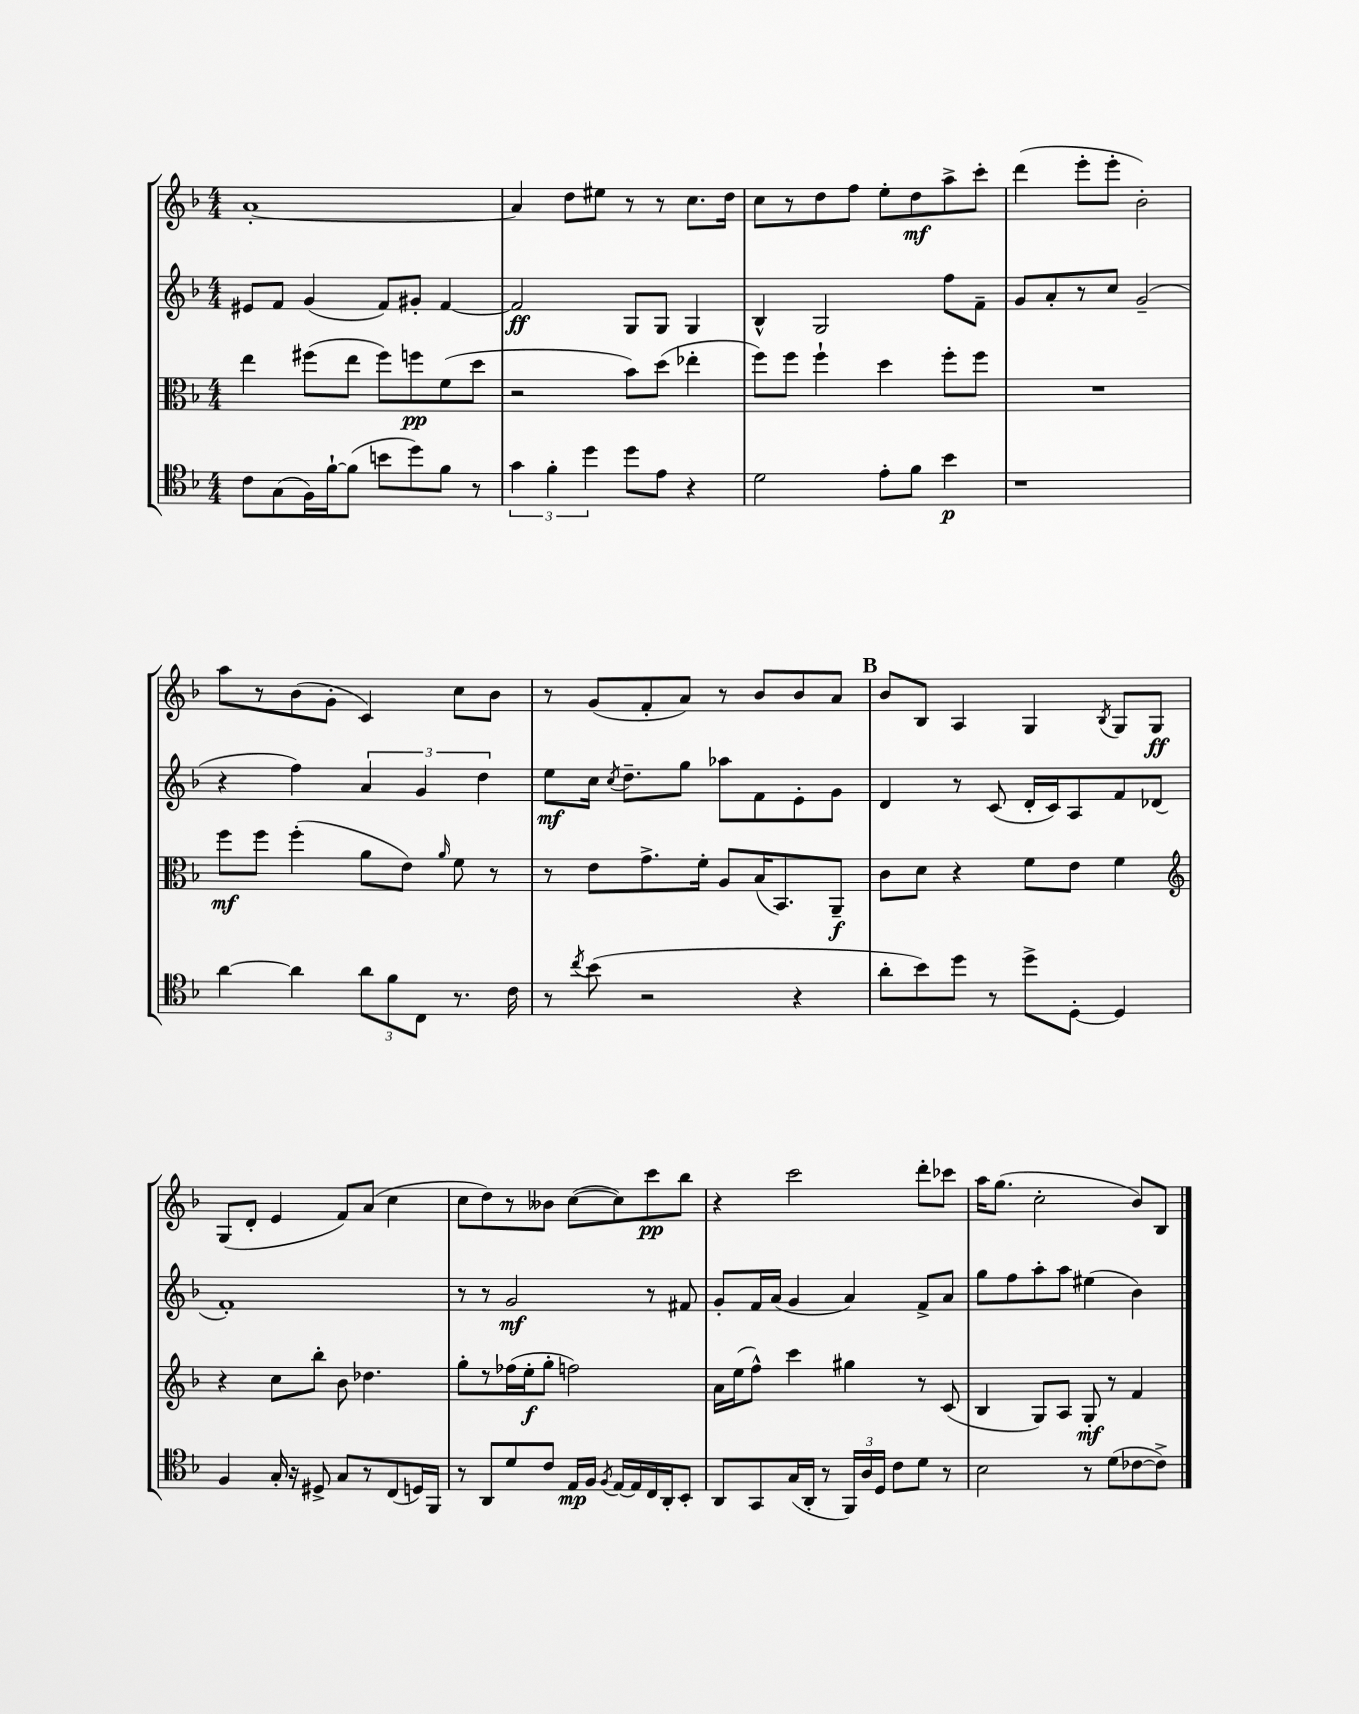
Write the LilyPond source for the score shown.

<<
\new StaffGroup <<
\new Staff = "s0" {
    \clef treble \key f \major \numericTimeSignature \time 4/4
    \autoBeamOff a'1~-. |
    a'4 d''8[ eis''8] r8 r8 c''8.[ d''16] |
    c''8[ r8 d''8 f''8] e''8[-. d''8\mf a''8-> c'''8]-. |
    d'''4( e'''8[-. e'''8]-. bes'2-.) |
    a''8[ r8 bes'8( g'8]-. c'4) c''8[ bes'8] |
    r8 g'8[( f'8-. a'8]) r8 bes'8[ bes'8 a'8] |
    \mark \markup { \bold "B" } bes'8[ bes8] a4 g4 \acciaccatura { bes8 } g8[ g8]\ff |
    g8[( d'8]-. e'4 f'8[) a'8]( c''4 |
    c''8[ d''8) r8 beses'8] c''8[~( c''8) c'''8\pp bes''8] |
    r4 c'''2 d'''8[-. ces'''8] |
    a''16[ g''8.]( c''2-. bes'8[) bes8] \bar "|." |
}
\new Staff = "s1" {
    \clef treble \key f \major \numericTimeSignature \time 4/4
    \autoBeamOff eis'8[ f'8] g'4( f'8[) gis'8]-. f'4~ |
    f'2\ff g8[ g8] g4 |
    bes4-^ g2 f''8[ f'8]-- |
    g'8[ a'8-. r8 c''8] g'2--( |
    r4 f''4) \tuplet 3/2 { a'4 g'4 d''4 } |
    e''8[\mf c''16] \acciaccatura { c''8 } d''8.[-- g''8] aes''8[ f'8 e'8-. g'8] |
    \mark \markup { \bold "B" } d'4 r8 c'8( d'16[-. c'16) a8 f'8 des'8]( |
    f'1-.) |
    r8 r8 g'2\mf r8 fis'8 |
    g'8[-. f'16 a'16]( g'4 a'4) f'8[-> a'8] |
    g''8[ f''8 a''8-. a''8] eis''4( bes'4) \bar "|." |
}
\new Staff = "s2" {
    \clef alto \key f \major \numericTimeSignature \time 4/4
    \autoBeamOff e''4 fis''8[( e''8] fis''8[) f''8\pp f'8( d''8] |
    r2 bes'8[) d''8]( ees''4-. |
    f''8[) f''8] f''4-! d''4 f''8[-. f''8] |
    R1 |
    f''8[\mf f''8] f''4-.( a'8[ e'8]) \grace { a'16 } f'8 r8 |
    r8 e'8[ g'8.-> f'16]-. a8[ bes16( bes,8.) a,8]--\f |
    \mark \markup { \bold "B" } c'8[ d'8] r4 f'8[ e'8] f'4 |
    \clef treble r4 c''8[ bes''8]-. bes'8 des''4. |
    g''8[-. r8 fes''16( e''16-.\f g''8]-. f''2) |
    a'16[ e''16( f''8]-^) c'''4 gis''4 r8 c'8( |
    bes4 g8[) a8] g8-.\mf r8 f'4 \bar "|." |
}
\new Staff = "s3" {
    \clef tenor \key f \major \numericTimeSignature \time 4/4
    \autoBeamOff c'8[ g8( f16) f'16~-! f'8]( b'8[ d''8) f'8] r8 |
    \tuplet 3/2 { g'4 f'4-. d''4 } d''8[ e'8] r4 |
    d'2 e'8[-. f'8] bes'4\p |
    r1 |
    a'4~ a'4 \tuplet 3/2 { a'8[ f'8 c8] } r8. c'16 |
    r8 \acciaccatura { c''8 } bes'8( r2 r4 |
    \mark \markup { \bold "B" } a'8[-. bes'8) d''8] r8 d''8[-> d8]~-. d4 |
    f4 g16-. r16 dis8-> g8[ r8 c8( d16) f,16] |
    r8 a,8[ d'8 c'8] e16[\mp f16] \acciaccatura { f8 } e16[~ e16 c16 a,16-. bes,8]-. |
    a,8[ g,8 g16( a,16]-. r8 \tuplet 3/2 { f,16[) a16 d16] } c'8[ d'8] r8 |
    bes2 r8 d'8[( ces'8~ ces'8]->) \bar "|." |
}
>>
>>
\layout { \context { \Score \remove "Bar_number_engraver" } }
